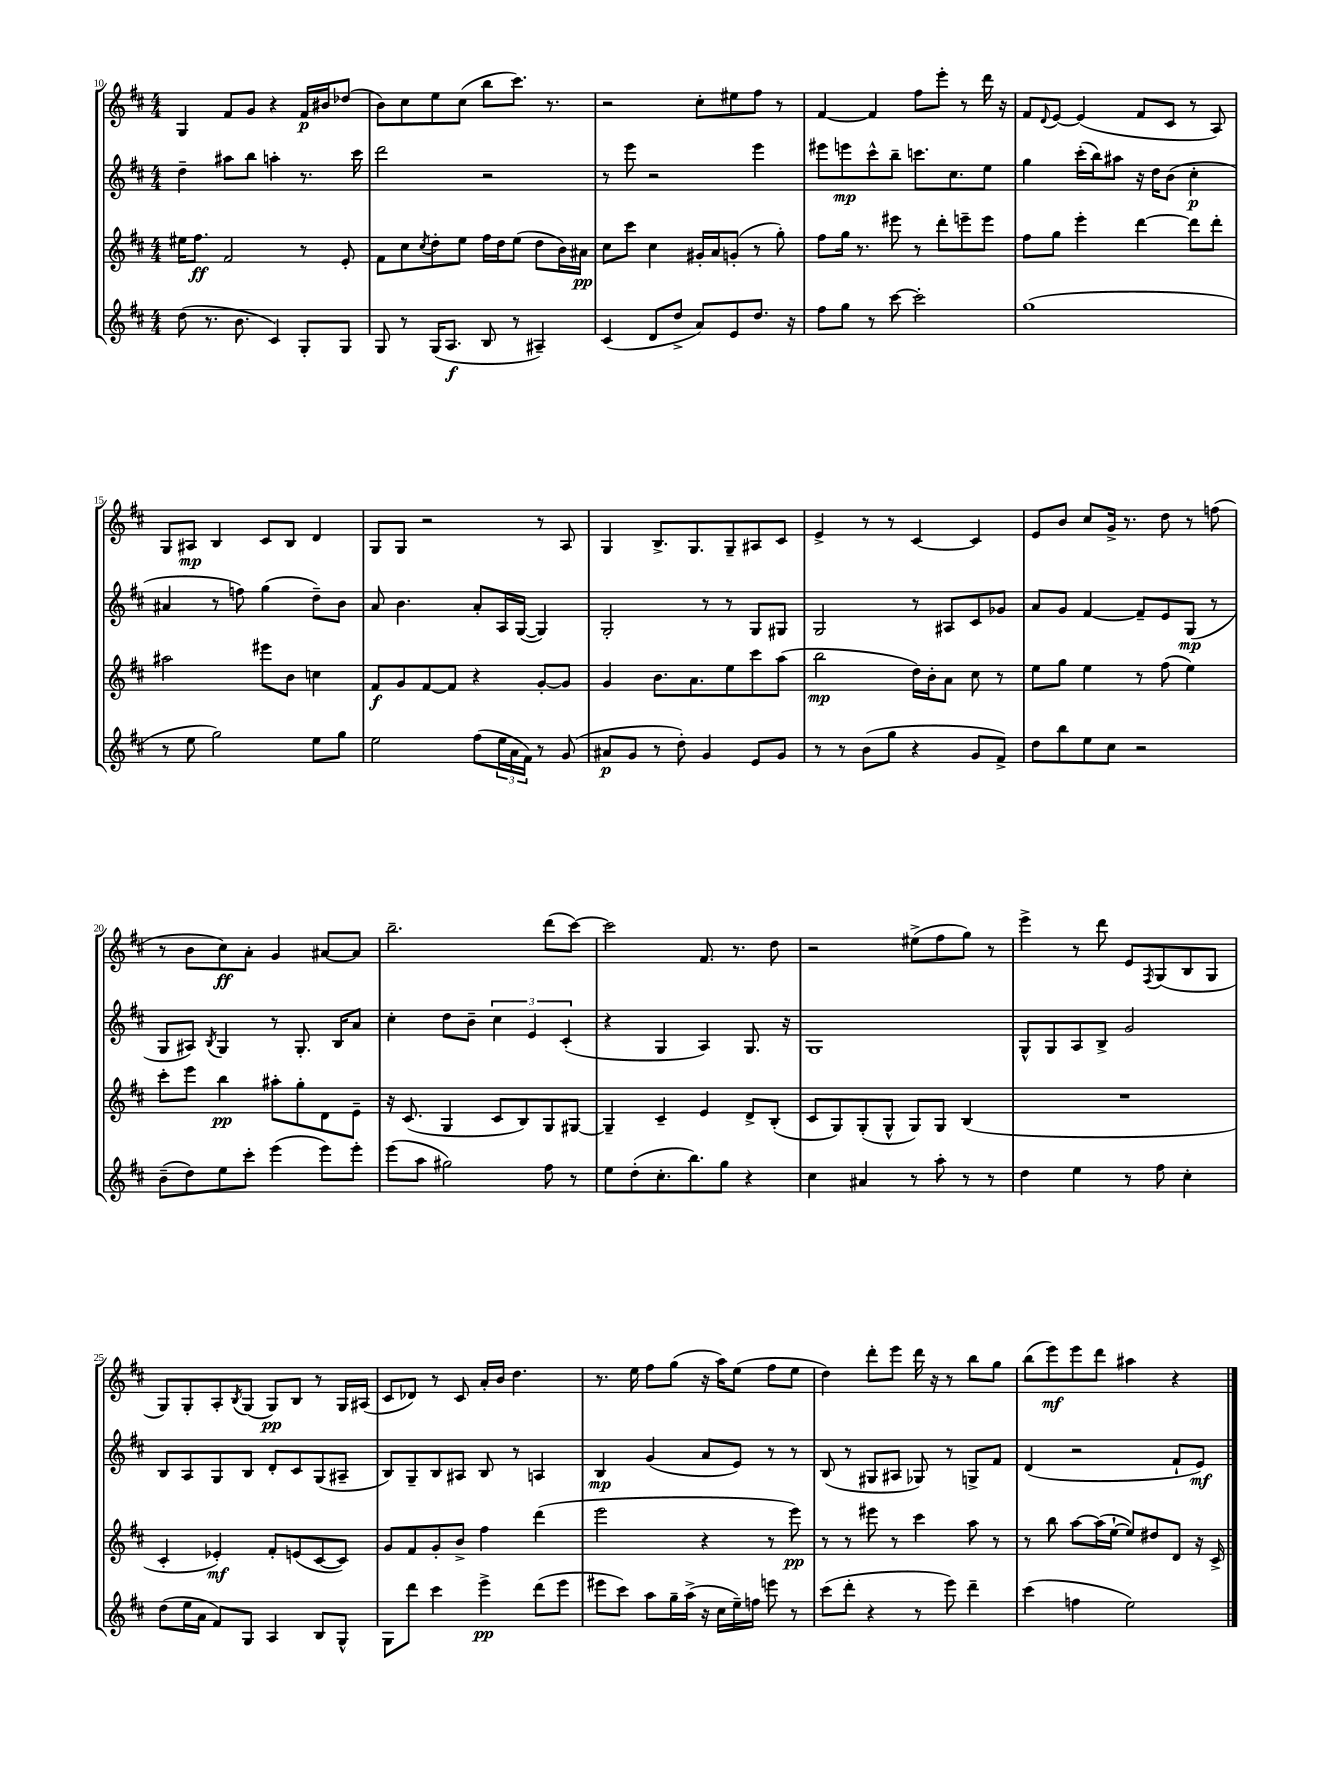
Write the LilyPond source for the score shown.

<<
\new StaffGroup <<
\new Staff = "s0" {
    \clef treble \key d \major \numericTimeSignature \time 4/4
    g4 fis'8 g'8 r4 fis'16\p bis'16 des''8( |
    b'8) cis''8 e''8 cis''8( b''8 cis'''8.) r8. |
    r2 cis''8-. eis''8 fis''8 r8 |
    fis'4~ fis'4 fis''8 e'''8-. r8 d'''16 r16 |
    fis'8 \appoggiatura { d'8 } e'8~ e'4( fis'8 cis'8 r8 a8) |
    g8 ais8\mp b4 cis'8 b8 d'4 |
    g8 g8 r2 r8 a8 |
    g4 b8.-> g8. g8-- ais8 cis'8 |
    e'4-> r8 r8 cis'4~ cis'4 |
    e'8 b'8 cis''8 g'16-> r8. d''8 r8 f''8( |
    r8 b'8 cis''8\ff) a'8-. g'4 ais'8~ ais'8 |
    b''2.-- d'''8( cis'''8~) |
    cis'''2 fis'8. r8. d''8 |
    r2 eis''8->( fis''8 g''8) r8 |
    e'''4-> r8 d'''8 e'8 \acciaccatura { fis8 } g8( b8 g8 |
    g8) g8-. a8-. \acciaccatura { b8 } g8( g8\pp) b8 r8 g16 ais16( |
    cis'8 des'8) r8 cis'8 a'16-. b'16 d''4. |
    r8. e''16 fis''8 g''8( r16 a''16) e''8( fis''8 e''8 |
    d''4) d'''8-. e'''8 d'''16 r16 r8 b''8 g''8 |
    b''8( e'''8\mf) e'''8 d'''8 ais''4 r4 \bar "|." |
}
\new Staff = "s1" {
    \clef treble \key d \major \numericTimeSignature \time 4/4
    d''4-- ais''8 b''8 a''4-. r8. cis'''16 |
    d'''2 r2 |
    r8 e'''8 r2 e'''4 |
    eis'''8 e'''8\mp cis'''8-^ b''8-- c'''8. cis''8. e''8 |
    g''4 cis'''16-.( b''16) ais''8 r16 d''16 b'8( cis''4-.\p |
    ais'4 r8 f''8) g''4( d''8--) b'8 |
    a'8 b'4. a'8-. a16 g16~( g4) |
    g2-. r8 r8 g8 gis8 |
    g2 r8 ais8 cis'8 ges'8 |
    a'8 g'8 fis'4~ fis'8-- e'8 g8\mp( r8 |
    g8 ais8) \acciaccatura { b8 } g4 r8 g8.-. b16 a'8 |
    cis''4-. d''8 b'8-- \tuplet 3/2 { cis''4 e'4 cis'4-.( } |
    r4 g4 a4) g8. r16 |
    g1 |
    g8-^ g8 a8 b8-> g'2 |
    b8 a8 g8 b8 d'8-. cis'8 g8( ais8-- |
    b8) g8-- b8 ais8 b8 r8 a4 |
    b4\mp g'4( a'8 e'8) r8 r8 |
    b8( r8 gis8 ais8 ges8) r8 g8-> fis'8 |
    d'4( r2 fis'8-! e'8\mf) \bar "|." |
}
\new Staff = "s2" {
    \clef treble \key d \major \numericTimeSignature \time 4/4
    eis''16 fis''8.\ff fis'2 r8 e'8-. |
    fis'8 cis''8 \acciaccatura { cis''8 } d''8-. e''8 fis''16 d''16 e''8( d''8 b'16) ais'16\pp |
    cis''8 cis'''8 cis''4 gis'16-. a'16 g'8-.( r8 g''8-.) |
    fis''8 g''16 r8. eis'''8 r8 d'''8-. e'''8-- e'''8 |
    fis''8 g''8 e'''4-. d'''4~ d'''8 d'''8-. |
    ais''2 eis'''8 b'8 c''4 |
    fis'8\f g'8 fis'8~ fis'8 r4 g'8~-. g'8 |
    g'4 b'8. a'8. e''8 cis'''8 a''8( |
    b''2\mp d''16) b'16-. a'8 cis''8 r8 |
    e''8 g''8 e''4 r8 fis''8( e''4) |
    cis'''8-. e'''8 b''4\pp ais''8-. g''8-. d'8 e'8-- |
    r16 cis'8.( g4 cis'8 b8) g8 gis8~ |
    gis4-- cis'4-- e'4 d'8-> b8-.( |
    cis'8 g8) g8-.( g8-^ g8) g8 b4( |
    R1 |
    cis'4-. ees'4-.\mf) fis'8-. e'8( cis'8~ cis'8) |
    g'8 fis'8 g'8-. b'8-> fis''4 d'''4( |
    e'''2 r4 r8 e'''8\pp) |
    r8 r8 eis'''8 r8 cis'''4 a''8 r8 |
    r8 b''8 a''8~ a''16( e''16~-! e''8) dis''8 d'8 r16 cis'16-> \bar "|." |
}
\new Staff = "s3" {
    \clef treble \key d \major \numericTimeSignature \time 4/4
    d''8( r8. b'8. cis'4) g8-. g8 |
    g8 r8 g16( a8.\f b8 r8 ais4--) |
    cis'4( d'8 d''8-> a'8) e'8 d''8. r16 |
    fis''8 g''8 r8 cis'''8~ cis'''2-. |
    g''1( |
    r8 e''8 g''2) e''8 g''8 |
    e''2 fis''8( \tuplet 3/2 { e''16 a'16 fis'16) } r8 g'8( |
    ais'8\p g'8 r8 d''8-.) g'4 e'8 g'8 |
    r8 r8 b'8( g''8 r4 g'8 fis'8->) |
    d''8 b''8 e''8 cis''8 r2 |
    b'8--( d''8) e''8 cis'''8-. e'''4( e'''8) e'''8-. |
    e'''8( a''8 gis''2) fis''8 r8 |
    e''8 d''8-.( cis''8.-. b''8.) g''8 r4 |
    cis''4 ais'4 r8 a''8-. r8 r8 |
    d''4 e''4 r8 fis''8 cis''4-. |
    d''8( e''16 a'16 fis'8) g8 a4 b8 g8-^ |
    g8 d'''8 cis'''4 e'''4->\pp d'''8( e'''8 |
    eis'''8 cis'''8) a''8 g''16-- a''16->( r16 cis''16 e''16--) f''16 e'''8 r8 |
    cis'''8( d'''8-. r4 r8 e'''8) d'''4-- |
    cis'''4( f''4 e''2) \bar "|." |
}
>>
>>
\layout { \context { \Score currentBarNumber = #10 } }
